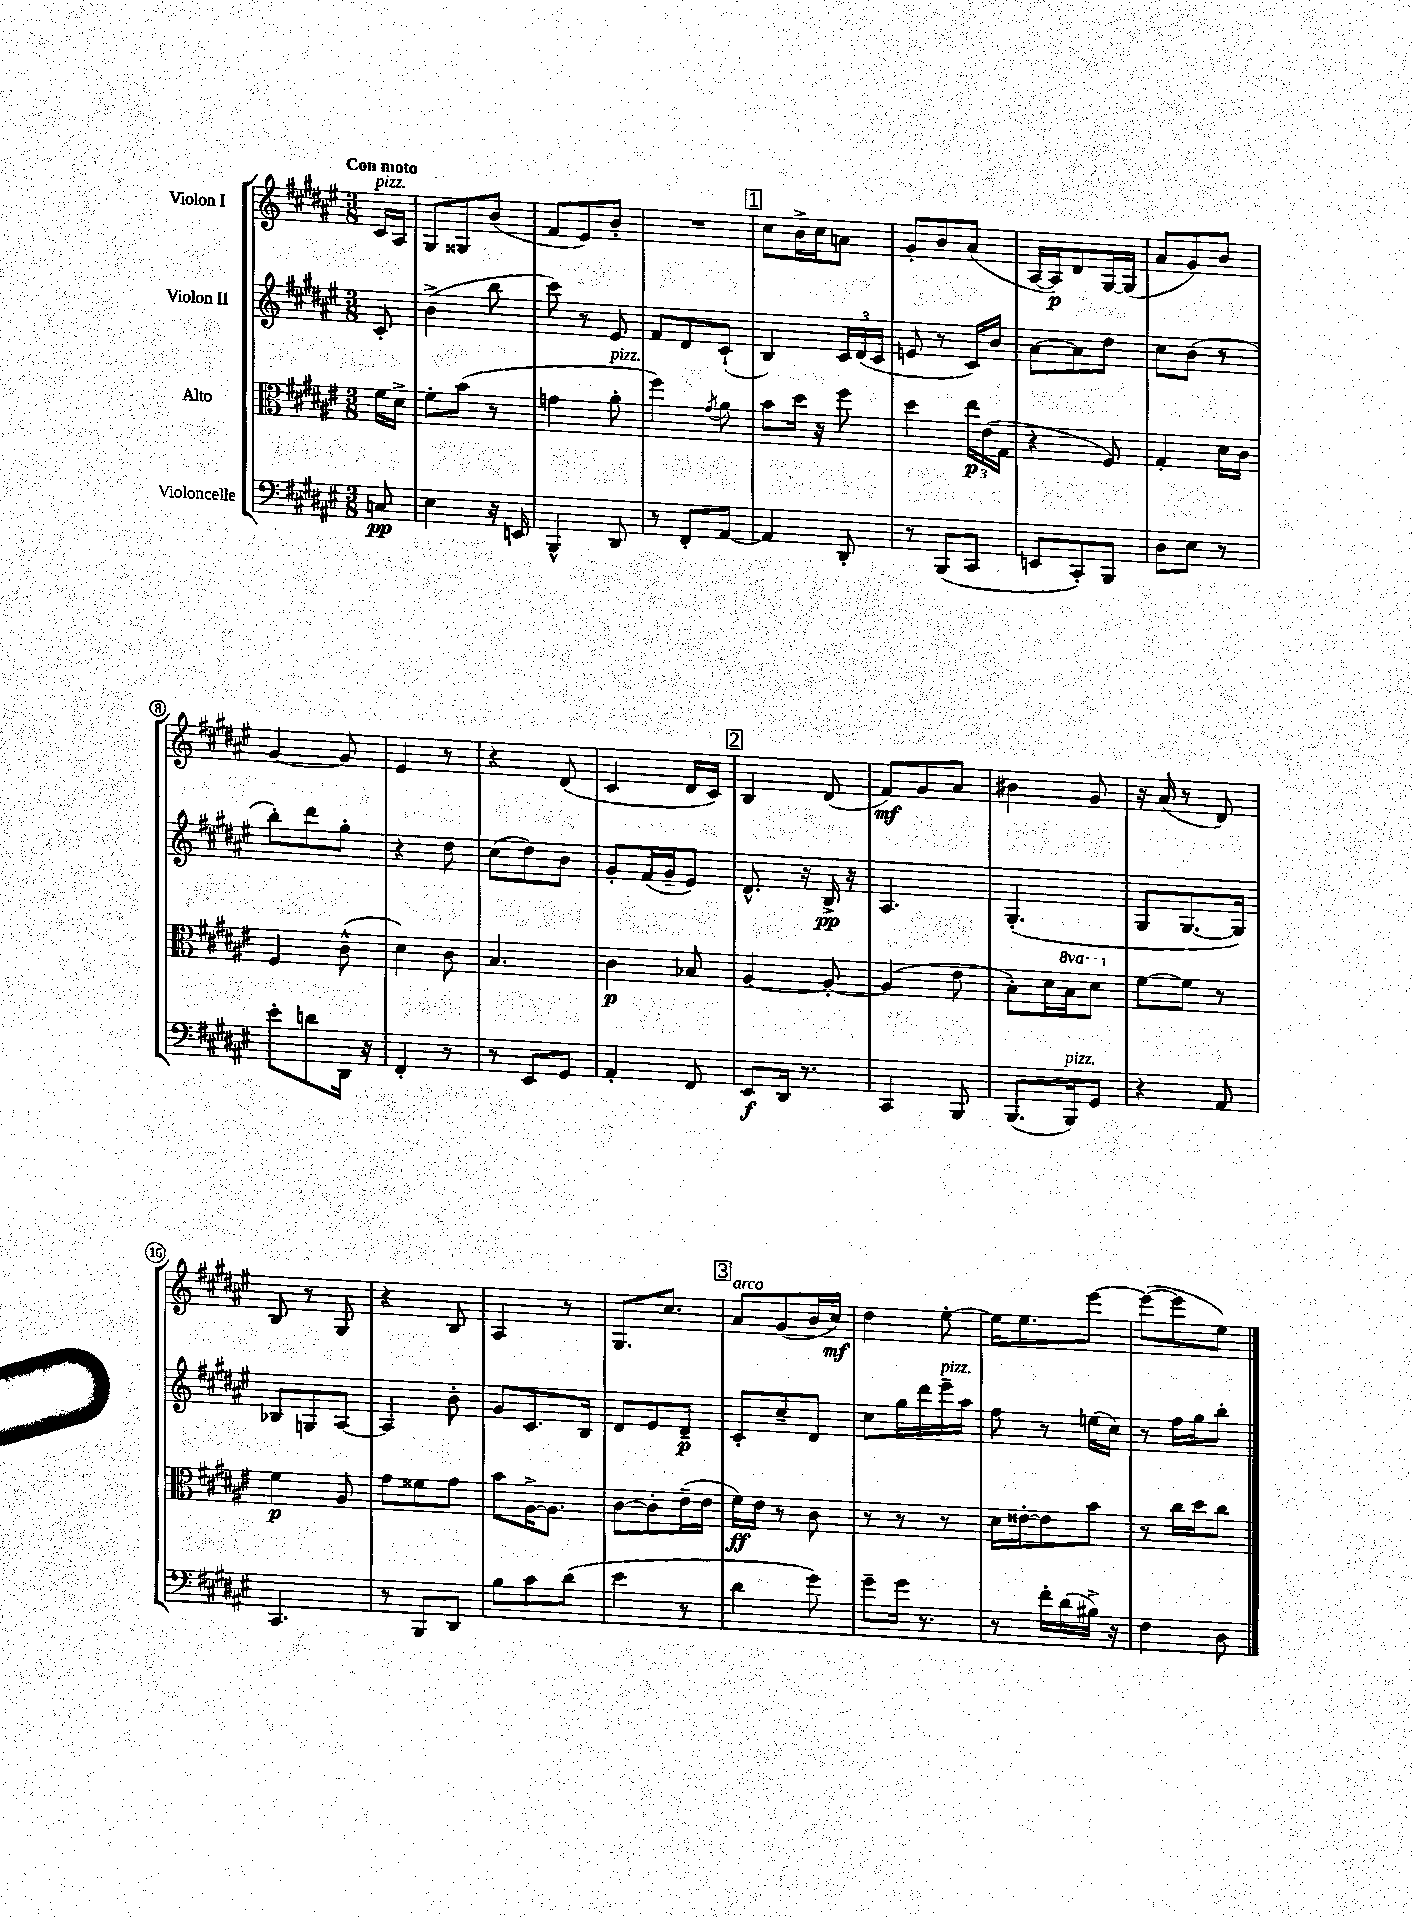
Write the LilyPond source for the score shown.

<<
\new StaffGroup <<
\new Staff = "s0" \with { instrumentName = "Violon I" } {
    \clef treble \key fis \major \numericTimeSignature \time 3/8 \partial 8 \tempo "Con moto"
    cis'16^\markup { \italic "pizz." } ais16 |
    gis8 gisis8 b'8( |
    fis'8 eis'8) b'8-. |
    R4. |
    \mark \markup { \box "1" } cis''8 b'16-> cis''16 a'8 |
    gis'8-. b'8 ais'8( |
    ais16~ ais16\p) dis'8 gis16~ gis16( |
    ais'8 gis'8) b'8 |
    gis'4~ gis'8 |
    eis'4 r8 |
    r4 dis'8( |
    cis'4 dis'16 cis'16) |
    \mark \markup { \box "2" } b4 dis'8( |
    fis'8\mf) gis'8 ais'8 |
    bis'4 gis'8 |
    r16 ais'16( r8 dis'8) |
    b8 r8 gis8 |
    r4 b8 |
    ais4 r8 |
    gis8. cis''8. |
    \mark \markup { \box "3" } ais'8^\markup { \italic "arco" } gis'8( b'16 cis''16\mf) |
    dis''4 eis''8~-. |
    eis''16 eis''8. eis'''8~ |
    eis'''8~( eis'''8 eis''8) \bar "|." |
}
\new Staff = "s1" \with { instrumentName = "Violon II" } {
    \clef treble \key fis \major \numericTimeSignature \time 3/8 \partial 8
    cis'8-. |
    b'4->( b''8 |
    cis'''8) r8 eis'8 |
    fis'8 dis'8 cis'8-!( |
    \mark \markup { \box "1" } b4) \tuplet 3/2 { cis'16 dis'16( cis'16 } |
    e'8 r8 cis'16) b'16 |
    ais'8~ ais'8 dis''8 |
    cis''8 b'8( r8 |
    b''8-.) dis'''8 gis''8-. |
    r4 dis''8 |
    cis''8( dis''8) b'8 |
    gis'8-. fis'16( gis'16-- eis'8) |
    \mark \markup { \box "2" } dis'8.-^ r16 b16->\pp r16 |
    ais4. |
    gis4.-.( |
    gis8 gis8.~ gis16) |
    bes8 g8 ais8~ |
    ais4 b'8-. |
    gis'8 cis'8. b16 |
    dis'8 eis'8 dis'8--\p |
    \mark \markup { \box "3" } cis'8-. cis''8-- dis'8 |
    cis''8 gis''16 dis'''16 eis'''16--^\markup { \italic "pizz." } ais''16 |
    fis''8 r8 e''16( cis''16) |
    r8 fis''16 gis''16 b''8-. \bar "|." |
}
\new Staff = "s2" \with { instrumentName = "Alto" } {
    \clef alto \key fis \major \numericTimeSignature \time 3/8 \set Staff.ottavationMarkups = #ottavation-simple-ordinals \partial 8
    fis'16 dis'16-> |
    fis'8-. b'8( r8 |
    g'4 ais'8-.^\markup { \italic "pizz." } |
    fis''4) \acciaccatura { gis'8 } ais'8 |
    \mark \markup { \box "1" } b'8 dis''16 r16 fis''8 |
    dis''4 \tuplet 3/2 { eis''16\p eis'16( gis16 } |
    r4 fis8) |
    gis4-. dis'16 cis'16 |
    fis4 cis'8-^( |
    dis'4) cis'8 |
    b4. |
    cis'4\p bes8 |
    \mark \markup { \box "2" } ais4~ ais8~-. |
    ais4( eis'8 |
    b8-.) dis'16 \ottava #1 b'16 dis''8 \ottava #0 |
    fis'8~ fis'8 r8 |
    fis'4\p ais8 |
    gis'8 fisis'8 gis'8 |
    b'8 ais16~-> ais8. |
    cis'8~ cis'8-. eis'16--( eis'16 |
    \mark \markup { \box "3" } fis'16\ff) eis'16 r8 cis'8 |
    r8 r8 r8 |
    dis'16 eisis'16~-. eisis'8 b'8 |
    r8 cis''16 dis''16 cis''8 \bar "|." |
}
\new Staff = "s3" \with { instrumentName = "Violoncelle" } {
    \clef bass \key fis \major \numericTimeSignature \time 3/8 \partial 8
    c8\pp |
    eis4 r16 e,16 |
    b,,4-^ dis,8 |
    r8 fis,8-. ais,8~ |
    \mark \markup { \box "1" } ais,4 dis,8-. |
    r8 b,,8( cis,8 |
    e,8 cis,8-.) b,,8 |
    dis8 eis8 r8 |
    eis'8-. d'8 dis,16 r16 |
    fis,4-. r8 |
    r8 eis,8 gis,8 |
    ais,4-. fis,8 |
    \mark \markup { \box "2" } eis,8\f dis,16 r8. |
    cis,4 b,,8 |
    b,,8.( b,,16^\markup { \italic "pizz." }) gis,8 |
    r4 ais,8 |
    cis,4. |
    r8 b,,8 dis,8 |
    b8 cis'8 dis'8( |
    eis'4 r8 |
    \mark \markup { \box "3" } dis'4 gis'8) |
    gis'8-- gis'16 r8. |
    r8 fis'16-. dis'16( bis16->) r16 |
    fis4 dis8 \bar "|." |
}
>>
>>
\layout { \context { \Score \override BarNumber.stencil = #(make-stencil-circler 0.1 0.3 ly:text-interface::print) } }
